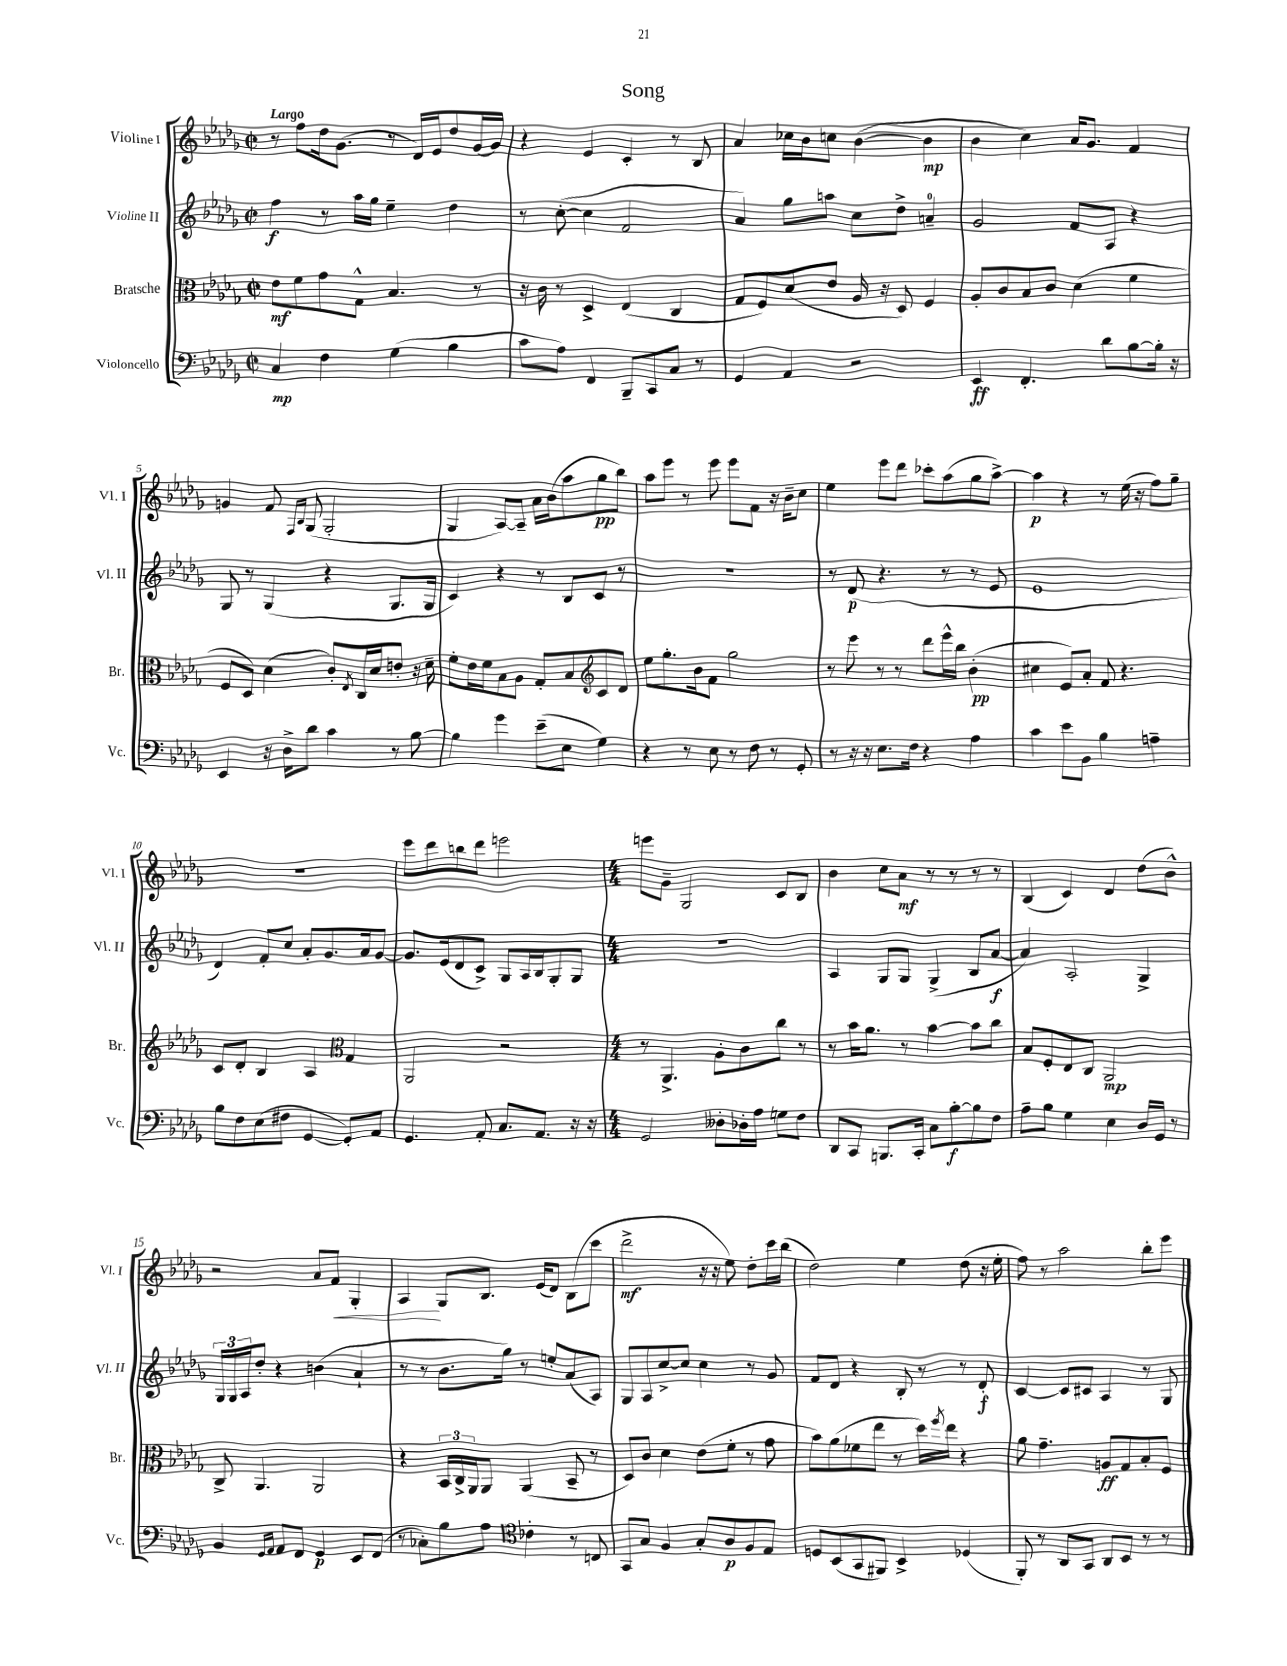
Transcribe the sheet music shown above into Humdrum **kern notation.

**kern	**dynam	**kern	**dynam	**kern	**dynam	**kern	**dynam
*part4	*part4	*part3	*part3	*part2	*part2	*part1	*part1
*staff4	*staff4	*staff3	*staff3	*staff2	*staff2	*staff1	*staff1
*I"Violoncello	*	*I"Bratsche	*	*I"Violine II	*	*I"Violine I	*
*I'Vc.	*	*I'Br.	*	*I'Vl. II	*	*I'Vl. I	*
*clefF4	*	*clefC3	*	*clefG2	*	*clefG2	*
*k[b-e-a-d-g-]	*	*k[b-e-a-d-g-]	*	*k[b-e-a-d-g-]	*	*k[b-e-a-d-g-]	*
*M2/2	*	*M2/2	*	*M2/2	*	*M2/2	*
*met(c|)	*	*met(c|)	*	*met(c|)	*	*met(c|)	*
=1	=1	=1	=1	=1	=1	=1	=1
!	!	!	!	!	!	!LO:TX:a:B:t=Largo	!
4C/	mp	8e-\L	mf	4ff\	f	8r	.
.	.	8f\	.	.	.	8ff\L	.
4F\	.	8g-\	.	8r	.	16dd-\k	.
.	.	.	.	.	.	(8.g-\J	.
.	.	8G-^^\J	.	16aa-\LL	.	.	.
.	.	.	.	16gg-\JJ	.	.	.
(4G-\	.	4.B-/	.	4ee-~\	.	8r	.
.	.	.	.	.	.	16d-/LL)	.
.	.	.	.	.	.	16e-/J	.
4B-\	.	.	.	4dd-\	.	8dd-/	.
.	.	8r	.	.	.	[16g-/L	.
.	.	.	.	.	.	16g-/JJ]	.
=2	=2	=2	=2	=2	=2	=2	=2
8c\L	.	16r	.	8r	.	4r	.
.	.	16c\	.	.	.	.	.
8A-\J)	.	8r	.	([8cc'\	.	.	.
4FF/	.	4D-^/	.	4cc\]	.	4e-/	.
8BBB-~/L	.	(4E-/	.	2f/	.	4c'/	.
8CC/	.	.	.	.	.	.	.
8C/J	.	4C/	.	.	.	8r	.
8r	.	.	.	.	.	8B-/	.
=3	=3	=3	=3	=3	=3	=3	=3
4GG-/	.	8G-/L	.	4a-/)	.	4a-/	.
.	.	8F/)	.	.	.	.	.
4AA-/	.	(8d-/	.	8gg-\L	.	16cc-X\LL	.
.	.	.	.	.	.	16b-\J	.
.	.	8e-/J	.	8aan\J	.	8ccn\J	.
2r	.	16A-/	.	8cc\L	.	([4b-\	.
.	.	16r	.	.	.	.	.
.	.	8D-/)	.	8dd-^\J	.	.	.
.	.	4F/	.	4an~/	.	4b-\]	mp
=4	=4	=4	=4	=4	=4	=4	=4
4EE-/	ff	8A-'/L	.	2g-/	.	4b-\	.
.	.	8c/	.	.	.	.	.
4.FF'/	.	8B-/	.	.	.	4cc\)	.
.	.	8c/J	.	.	.	.	.
.	.	(4d-\	.	8f/L	.	16a-/KL	.
.	.	.	.	.	.	8.g-/J	.
8d-\L	.	.	.	8A-/J	.	.	.
[8B-\	.	4f\	.	4r	.	4f/	.
16B-'\Jk]	.	.	.	.	.	.	.
16r	.	.	.	.	.	.	.
!!LO:LB:g=z
=5	=5	=5	=5	=5	=5	=5	=5
4EE-/	.	8F/L	.	8G-/	.	4gn/	.
.	.	8D-/J)	.	8r	.	.	.
16r	.	(4d-\	.	(4G-/	.	8f/	.
16D-^\KL	.	.	.	.	.	.	.
.	.	.	.	.	.	16qqF/LL	.
.	.	.	.	.	.	16qqB-/JJ	.
8d-\J	.	.	.	.	.	(8G-/	.
4c\	.	8c'/L)	.	4r	.	2G-'/	.
.	.	8qE-/	.	.	.	.	.
.	.	16C/L	.	.	.	.	.
.	.	16d-/J	.	.	.	.	.
8r	.	8en'/J	.	8.G-/L	.	.	.
[8B-\	.	16r	.	.	.	.	.
.	.	16d-~\	.	16G-/Jk	.	.	.
=6	=6	=6	=6	=6	=6	=6	=6
4B-\]	.	8f'\L	.	4c/)	.	4G-/	.
.	.	16e-\L	.	.	.	.	.
.	.	16f\J	.	.	.	.	.
4g-\	.	8B-\	.	4r	.	[8A-/L)	.
.	.	8A-\J	.	.	.	8A-~/J]	.
(8e-~\L	.	8G-'/L	.	8r	.	16a-\LL	.
.	.	.	.	.	.	(16b-\J	.
8E-\J	.	8B-/	.	8B-/L	.	8aa-\	.
4G-\)	.	8c/	.	8c/J	.	8gg-\	pp
.	.	8d-/J	.	8r	.	8bb-\J)	.
=7	=7	=7	=7	=7	=7	=7	=7
*	*	*clefG2	*	*	*	*	*
4r	.	8ee-\L	.	1r	.	8aa-\L	.
.	.	8.gg-'\	.	.	.	8eee-\J	.
8r	.	.	.	.	.	8r	.
.	.	16b-\k	.	.	.	.	.
8E-\	.	8f\J	.	.	.	8eee-\	.
8r	.	2gg-\	.	.	.	8eee-\L	.
8F\	.	.	.	.	.	8f\J	.
8r	.	.	.	.	.	16r	.
.	.	.	.	.	.	16b-~\KL	.
8GG-'/	.	.	.	.	.	8cc\J	.
=8	=8	=8	=8	=8	=8	=8	=8
8r	.	8r	.	8r	.	4ee-\	.
16r	.	8eee-\	.	(8d-/	p	.	.
16r	.	.	.	.	.	.	.
8.E-\L	.	8r	.	4.r	.	8eee-\L	.
.	.	8r	.	.	.	8ddd-\J	.
16F\Jk	.	.	.	.	.	.	.
4r	.	8ddd-\L	.	.	.	8ccc-X'\L	.
.	.	16eee-^^\L	.	8r	.	(8aa-\	.
.	.	16bb-\JJ	.	.	.	.	.
4A-\	.	(4b-'\	pp	8r	.	8gg-\	.
.	.	.	.	8e-/	.	[8aa-^\J)	.
=9	=9	=9	=9	=9	=9	=9	=9
4c\	.	4cc#X\	.	1e-	.	4aa-\]	p
8e-\L	.	8e-/L)	.	.	.	4r	.
8BB-\J	.	8a-'/J	.	.	.	.	.
4B-\	.	8f/	.	.	.	8r	.
.	.	4.r	.	.	.	(16ee-\	.
.	.	.	.	.	.	16r	.
4An~\	.	.	.	.	.	8ff\L)	.
.	.	.	.	.	.	8gg-~\J	.
!!LO:LB:g=z
=10	=10	=10	=10	=10	=10	=10	=10
8B-\L	.	8c/L	.	4d-/)	.	1r	.
8F\	.	8d-'/J	.	.	.	.	.
(8E-\	.	4B-/	.	8f'/L	.	.	.
8F#X\J	.	.	.	8cc/J	.	.	.
[4GG-/	.	4A-/	.	8a-'/L	.	.	.
.	.	.	.	8.g-/	.	.	.
8GG-'/L])	.	4G-/	.	.	.	.	.
.	.	.	.	16a-/k	.	.	.
8AA-/J	.	.	.	[8g-/J	.	.	.
=11	=11	=11	=11	=11	=11	=11	=11
*	*	*clefC3	*	*	*	*	*
4.GG-/	.	2AA-/	.	8.g-/L]	.	8eee-\L	.
.	.	.	.	.	.	8ddd-\	.
.	.	.	.	(16e-/k	.	.	.
.	.	.	.	8d-/	.	8bbn\	.
8AA-'/	.	.	.	8c^/J)	.	8ddd-\J	.
8.C/L	.	2r	.	8G-/L	.	2eeen\	.
.	.	.	.	16A-/L	.	.	.
8.AA-/J	.	.	.	16B-/J	.	.	.
.	.	.	.	8G-'/	.	.	.
16r	.	.	.	8G-/J	.	.	.
16r	.	.	.	.	.	.	.
=12	=12	=12	=12	=12	=12	=12	=12
*M4/4	*	*M4/4	*	*M4/4	*	*M4/4	*
2GG-/	.	8r	.	1r	.	8eeen\L	.
.	.	4.AA-^/	.	.	.	8g-~\J	.
.	.	.	.	.	.	2G-/	.
8D--X'\L	.	8A-'\L	.	.	.	.	.
16D-X'\L	.	8c\	.	.	.	.	.
16A-\JJ	.	.	.	.	.	.	.
8Gn\L	.	8cc\J	.	.	.	8c/L	.
8F\J	.	8r	.	.	.	8B-/J	.
=13	=13	=13	=13	=13	=13	=13	=13
8DD-/L	.	8r	.	4A-/	.	4b-\	.
8CC/J	.	16b-\KL	.	.	.	.	.
.	.	8.a-\J	.	.	.	.	.
8.BBBn/L	.	.	.	8G-/L	.	8cc\L	.
.	.	8r	.	8G-/J	.	8a-\J	mf
16CC'/Jk	.	.	.	.	.	.	.
8C\L	.	[4b-\	.	(4G-^/	.	8r	.
[8B-'\	f	.	.	.	.	8r	.
8B-\]	.	8b-\L]	.	8B-/L	.	8r	.
8F\J	.	8cc\J	.	[8a-/J	f	8r	.
=14	=14	=14	=14	=14	=14	=14	=14
8A-~\L	.	8B-/L	.	4a-/])	.	(4B-/	.
8B-\J	.	8F'/	.	.	.	.	.
4G-\	.	8E-/	.	2A-'/	.	4c/)	.
.	.	8C/J	.	.	.	.	.
4E-\	.	2AA-/	mp	.	.	4d-/	.
16D-/LL	.	.	.	4G-^/	.	(8dd-\L	.
16GG-/JJ	.	.	.	.	.	.	.
8r	.	.	.	.	.	8b-^^\J)	.
!!LO:LB:g=z
=15	=15	=15	=15	=15	=15	=15	=15
4BB-/	.	8C^/	.	24G-/LL	.	2r	.
.	.	.	.	24G-/	.	.	.
.	.	.	.	24A-/J	.	.	.
.	.	4.AA-/	.	8dd-'/J	.	.	.
16qqGG-/LL	.	.	.	.	.	.	.
16qqAA-/JJ	.	.	.	.	.	.	.
8AA-/L	.	.	.	4r	.	.	.
8FF/J	.	.	.	.	.	.	.
4GG-/	p	2AA-/	.	(4bn\	.	8a-/L	.
!	!	!	!	!	!	!	!LO:HP:b
.	.	.	.	.	.	8f/J	<
8EE-/L	.	.	.	4a-`/	.	4G-'/	.
(8FF/J	.	.	.	.	.	.	.
=16	=16	=16	=16	=16	=16	=16	=16
8r	.	4r	.	8r	.	4A-/	.
8C-X'\L)	.	.	.	8r	.	.	.
8B-\	.	24BB-/LL	.	8.b-\L	.	8G-/L	[
.	.	24C^/	.	.	.	.	.
.	.	24AA-/J	.	.	.	.	.
8A-\J	.	8AA-/J	.	.	.	8.B-/J	.
.	.	.	.	16gg-\Jk)	.	.	.
*clefC4	*	*	*	*	*	*	*
4c-X'\	.	(4AA-/	.	8r	.	.	.
.	.	.	.	.	.	(16e-/KL	.
.	.	.	.	8een'/L	.	8d-/J)	.
8r	.	8BB-~/	.	(8a-/	.	(8B-\L	.
8Cn/	.	8r	.	8A-/J)	.	8ccc\J	.
=17	=17	=17	=17	=17	=17	=17	=17
8GG-/L	.	8D-/L)	.	8G-/L	.	2ddd-^\	mf
8G-/J	.	8c/J	.	8A-/	.	.	.
4F/	.	4d-\	.	[8cc^/	.	.	.
.	.	.	.	8cc/J]	.	.	.
8G-'/L	.	(8e-\L	.	4cc\	.	16r	.
.	.	.	.	.	.	16r	.
8A-/	p	8f'\J	.	.	.	8ee-\)	.
8F/	.	8r	.	8r	.	8dd-'\L	.
8E-/J	.	8g-\	.	8g-/	.	16ccc\L	.
.	.	.	.	.	.	(16bb-\JJ	.
=18	=18	=18	=18	=18	=18	=18	=18
8Dn/L	.	8b-\L)	.	8f/L	.	2dd-\)	.
(8BB-/	.	(8a-\	.	8d-/J	.	.	.
8GG-/	.	8f-X\	.	4r	.	.	.
8FF#X/J)	.	8ee-\J	.	.	.	.	.
4BB-^/	.	8r	.	8B-'/	.	4ee-\	.
.	.	16dd-\LL)	.	8r	.	.	.
.	.	8qff/	.	.	.	.	.
.	.	16ee-\JJ	.	.	.	.	.
(4D-X/	.	4r	.	8r	.	(8dd-\	.
.	.	.	.	8d-'/	f	16r	.
.	.	.	.	.	.	16ee-'\	.
=19	=19	=19	=19	=19	=19	=19	=19
8FF'/)	.	8a-\	.	[4c/	.	8ff\)	.
8r	.	4.g-~\	.	.	.	8r	.
8AA-/L	.	.	.	8c/L]	.	2aa-\	.
8GG-/J	.	.	.	8c#X/J	.	.	.
8AA-/L	.	8An/L	ff	4A-/	.	.	.
8BB-/J	.	8G-/	.	.	.	.	.
8r	.	8B-'/	.	8r	.	8bb-'\L	.
8r	.	8F/J	.	8G-/	.	8eee-\J	.
==	==	==	==	==	==	==	==
*-	*-	*-	*-	*-	*-	*-	*-
